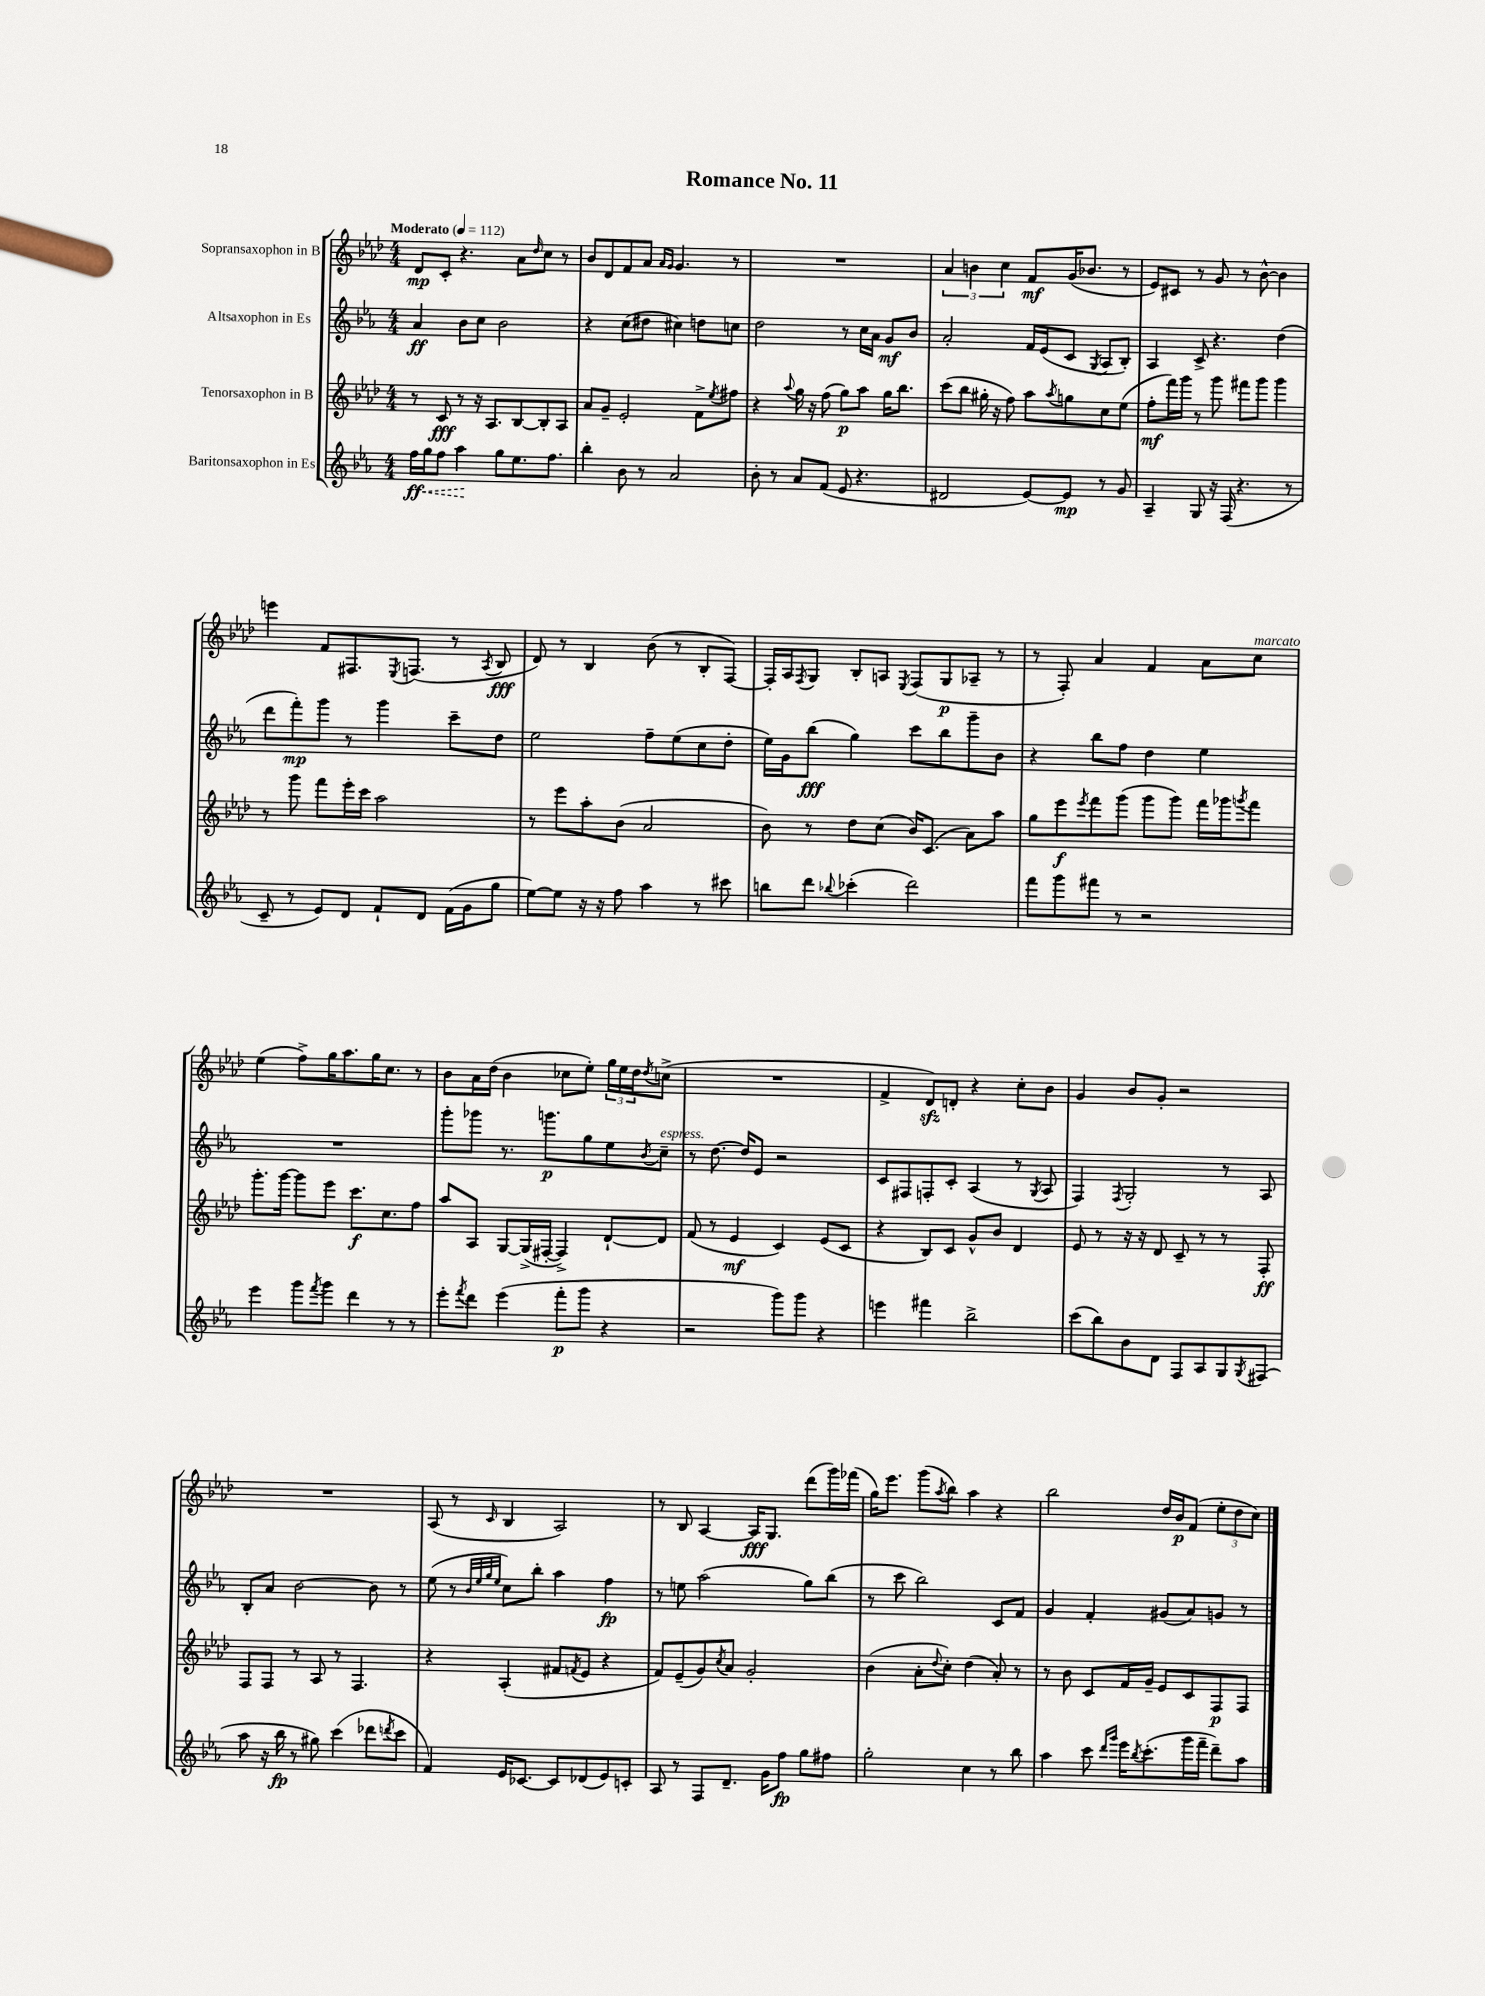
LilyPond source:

\header { title = "Romance No. 11" }
<<
\new StaffGroup <<
\new Staff = "s0" \with { instrumentName = "Sopransaxophon in B" } {
    \clef treble \key aes \major \numericTimeSignature \time 4/4 \tempo "Moderato" 4 = 112
    des'8\mp c'8-. r4. aes'8 \grace { des''16 } c''8 r8 |
    bes'8 des'8 f'8 aes'8 \grace { aes'16 g'16 } g'4. r8 |
    R1 |
    \tuplet 3/2 { aes'4 b'4 c''4 } f'8\mf g'16( bes'8. r8 |
    ees'8) cis'8 r8 g'8 r8 bes'8~-^ bes'4 |
    e'''4 f'8 fis8. \acciaccatura { ees8 } f8.( r8 \acciaccatura { aes8 } bes8\fff |
    des'8) r8 bes4 bes'8( r8 bes8-. f8~) |
    f16-. aes16 \acciaccatura { f8 } g8 bes8-. a8 \acciaccatura { ees8 } f8( g8\p aes8-- r8 |
    r8 f8-.) aes'4 f'4 aes'8 c''8^\markup { \italic "marcato" } |
    ees''4( f''8->) g''16 aes''8. g''16 c''8. r8 |
    bes'8 aes'16 des''16( bes'4 ces''8 ees''8-.) \tuplet 3/2 { g''16 ees''16 des''16 } \acciaccatura { des''8 } c''8->( |
    R1 |
    f'4-> des'8\sfz) d'8-. r4 c''8-. bes'8 |
    g'4 bes'8 g'8-. r2 |
    R1 |
    aes8( r8 \grace { c'16 } bes4 aes2) |
    r8 bes8 aes4~ aes16\fff g8. des'''8( g'''16) fes'''16( |
    g''16) ees'''8. g'''8( \acciaccatura { aes''8 } bes''8) aes''4 r4 |
    bes''2 des''16 bes'16\p f'8( \tuplet 3/2 { ees''8-. des''8 c''8) } \bar "|." |
}
\new Staff = "s1" \with { instrumentName = "Altsaxophon in Es" } {
    \clef treble \key ees \major \numericTimeSignature \time 4/4
    aes'4\ff bes'8 c''8 bes'2 |
    r4 c''8( dis''8 cis''4) d''8 c''8 |
    d''2 r8 c''16 aes'16 g'8\mf bes'8 |
    aes'2-. f'16 ees'16( c'8 \acciaccatura { g8 } aes8 bes8-.) |
    aes4 c'8-> r4. d''4( |
    d'''8 f'''8-.\mp) g'''8 r8 g'''4 c'''8-- d''8 |
    ees''2 f''8-- ees''8( c''8 d''8-. |
    ees''16) g'16 bes''8\fff( g''4) c'''8 bes''8 g'''8-- bes'8 |
    r4 bes''8 f''8 d''4 ees''4 |
    R1 |
    g'''8-. ges'''8 r8. g'''8.\p g''8 ees''8 \acciaccatura { bes'8 } c''8--^\markup { \italic "espress." } |
    r8 d''8.~ d''16 ees'8 r2 |
    c'8 fis8 f8-. c'8-. aes4( r8 \acciaccatura { g8 } aes8 |
    f4) \acciaccatura { f8 } g2-. r8 aes8 |
    bes8-. aes'8 bes'2~ bes'8 r8 |
    ees''8( r8 \grace { bes'32 ees''32 g''32 ees''32 } c''8) bes''8-. aes''4 f''4\fp |
    r8 e''8 aes''2( g''8) bes''8( |
    r8 c'''8 bes''2) c'8 f'8 |
    g'4 f'4-. gis'8( aes'8) g'8 r8 \bar "|." |
}
\new Staff = "s2" \with { instrumentName = "Tenorsaxophon in B" } {
    \clef treble \key aes \major \numericTimeSignature \time 4/4
    r8 c'8\fff r8 r16 aes8. bes8~ bes8-. aes8 |
    aes'8 g'8-- ees'2-. f'8-> \acciaccatura { ees''8 } fis''8 |
    r4 \appoggiatura { aes''8 } g''16 r16 f''8( g''8\p) aes''8 g''16 bes''8. |
    c'''8( bes''8 gis''16-. r16 f''8) aes''8 \acciaccatura { aes''8 } g''8 c''8 ees''8( |
    f''8-.\mf f'''16) g'''16 r8 g'''8 fis'''8 g'''8 g'''4 |
    r8 g'''8 f'''8 ees'''16-. c'''16 aes''2 |
    r8 ees'''8 aes''8-. bes'8( aes'2 |
    bes'8) r8 des''8 c''8( bes'16) c'8.( aes'8) aes''8 |
    g''8 ees'''8\f \acciaccatura { ees'''8 } f'''8 g'''8( g'''8 g'''8) f'''16 ges'''16 \acciaccatura { g'''8 } f'''8 |
    g'''8.-. g'''16~ g'''8 ees'''8 c'''8.\f c''8. f''8 |
    aes''8 aes8 g8~ g16->( fis16~-. fis4->) des'8~-! des'8 |
    f'8( r8 ees'4\mf c'4) ees'8( c'8 |
    r4 bes8) c'8 g'8-^ bes'8 des'4 |
    ees'8 r8 r16 r16 des'8 c'8-- r8 r8 f8-.\ff |
    f8 f8 r8 aes8 r8 f4. |
    r4 aes4-.( fis'8 \acciaccatura { f'8 } ees'8 r4 |
    f'8) ees'8--( g'8) \acciaccatura { c''8 } aes'8 g'2-. |
    bes'4( aes'8-. \appoggiatura { des''8 } c''8-.) des''4( aes'8-.) r8 |
    r8 bes'8 c'8 f'16 g'16-- ees'8 c'8 f8\p f8 \bar "|." |
}
\new Staff = "s3" \with { instrumentName = "Baritonsaxophon in Es" } {
    \clef treble \key ees \major \numericTimeSignature \time 4/4
    f''16\ff \once \override Hairpin.style = #'dashed-line g''16\< f''8 aes''4\! g''8 ees''8. f''8. |
    bes''4-. bes'8 r8 aes'2 |
    bes'8-. r8 aes'8 f'8( ees'8 r4. |
    dis'2 ees'8~) ees'8\mp r8 g'8 |
    aes4-- g8 r16 f16( r4. r8 |
    c'8-- r8 ees'8) d'8 f'8-! d'8 f'16( g'16 g''8 |
    ees''8~) ees''8 r16 r16 f''8 aes''4 r8 cis'''8 |
    b''8 d'''8 \appoggiatura { bes''8 } ces'''4-.( d'''2) |
    f'''8 g'''8 fis'''8 r8 r2 |
    ees'''4 g'''8 \acciaccatura { f'''8 } g'''8 d'''4 r8 r8 |
    ees'''8-. \acciaccatura { f'''8 } d'''8 ees'''4( f'''8-.\p g'''8 r4 |
    r2 g'''8) g'''8 r4 |
    e'''4 fis'''4 bes''2-> |
    c'''8( bes''8) bes'8 d'8 f8 aes8 g8 \acciaccatura { g8 } fis8( |
    aes''8 r16 bes''16\fp r8 gis''8) c'''4( des'''8 \acciaccatura { d'''8 } c'''8 |
    f'4) ees'16 ces'8.~ ces'8 des'8( ees'8) c'8-. |
    aes8 r8 f8 d'8.-- g'16 f''8\fp g''8 fis''8 |
    g''2-. c''4 r8 bes''8 |
    aes''4 c'''8 \grace { d'''16 g'''16 } ees'''16 \acciaccatura { bes''8 } c'''8.-.( g'''16 f'''16-- d'''8--) aes''8 \bar "|." |
}
>>
>>
\layout { \context { \Score \remove "Bar_number_engraver" } }
